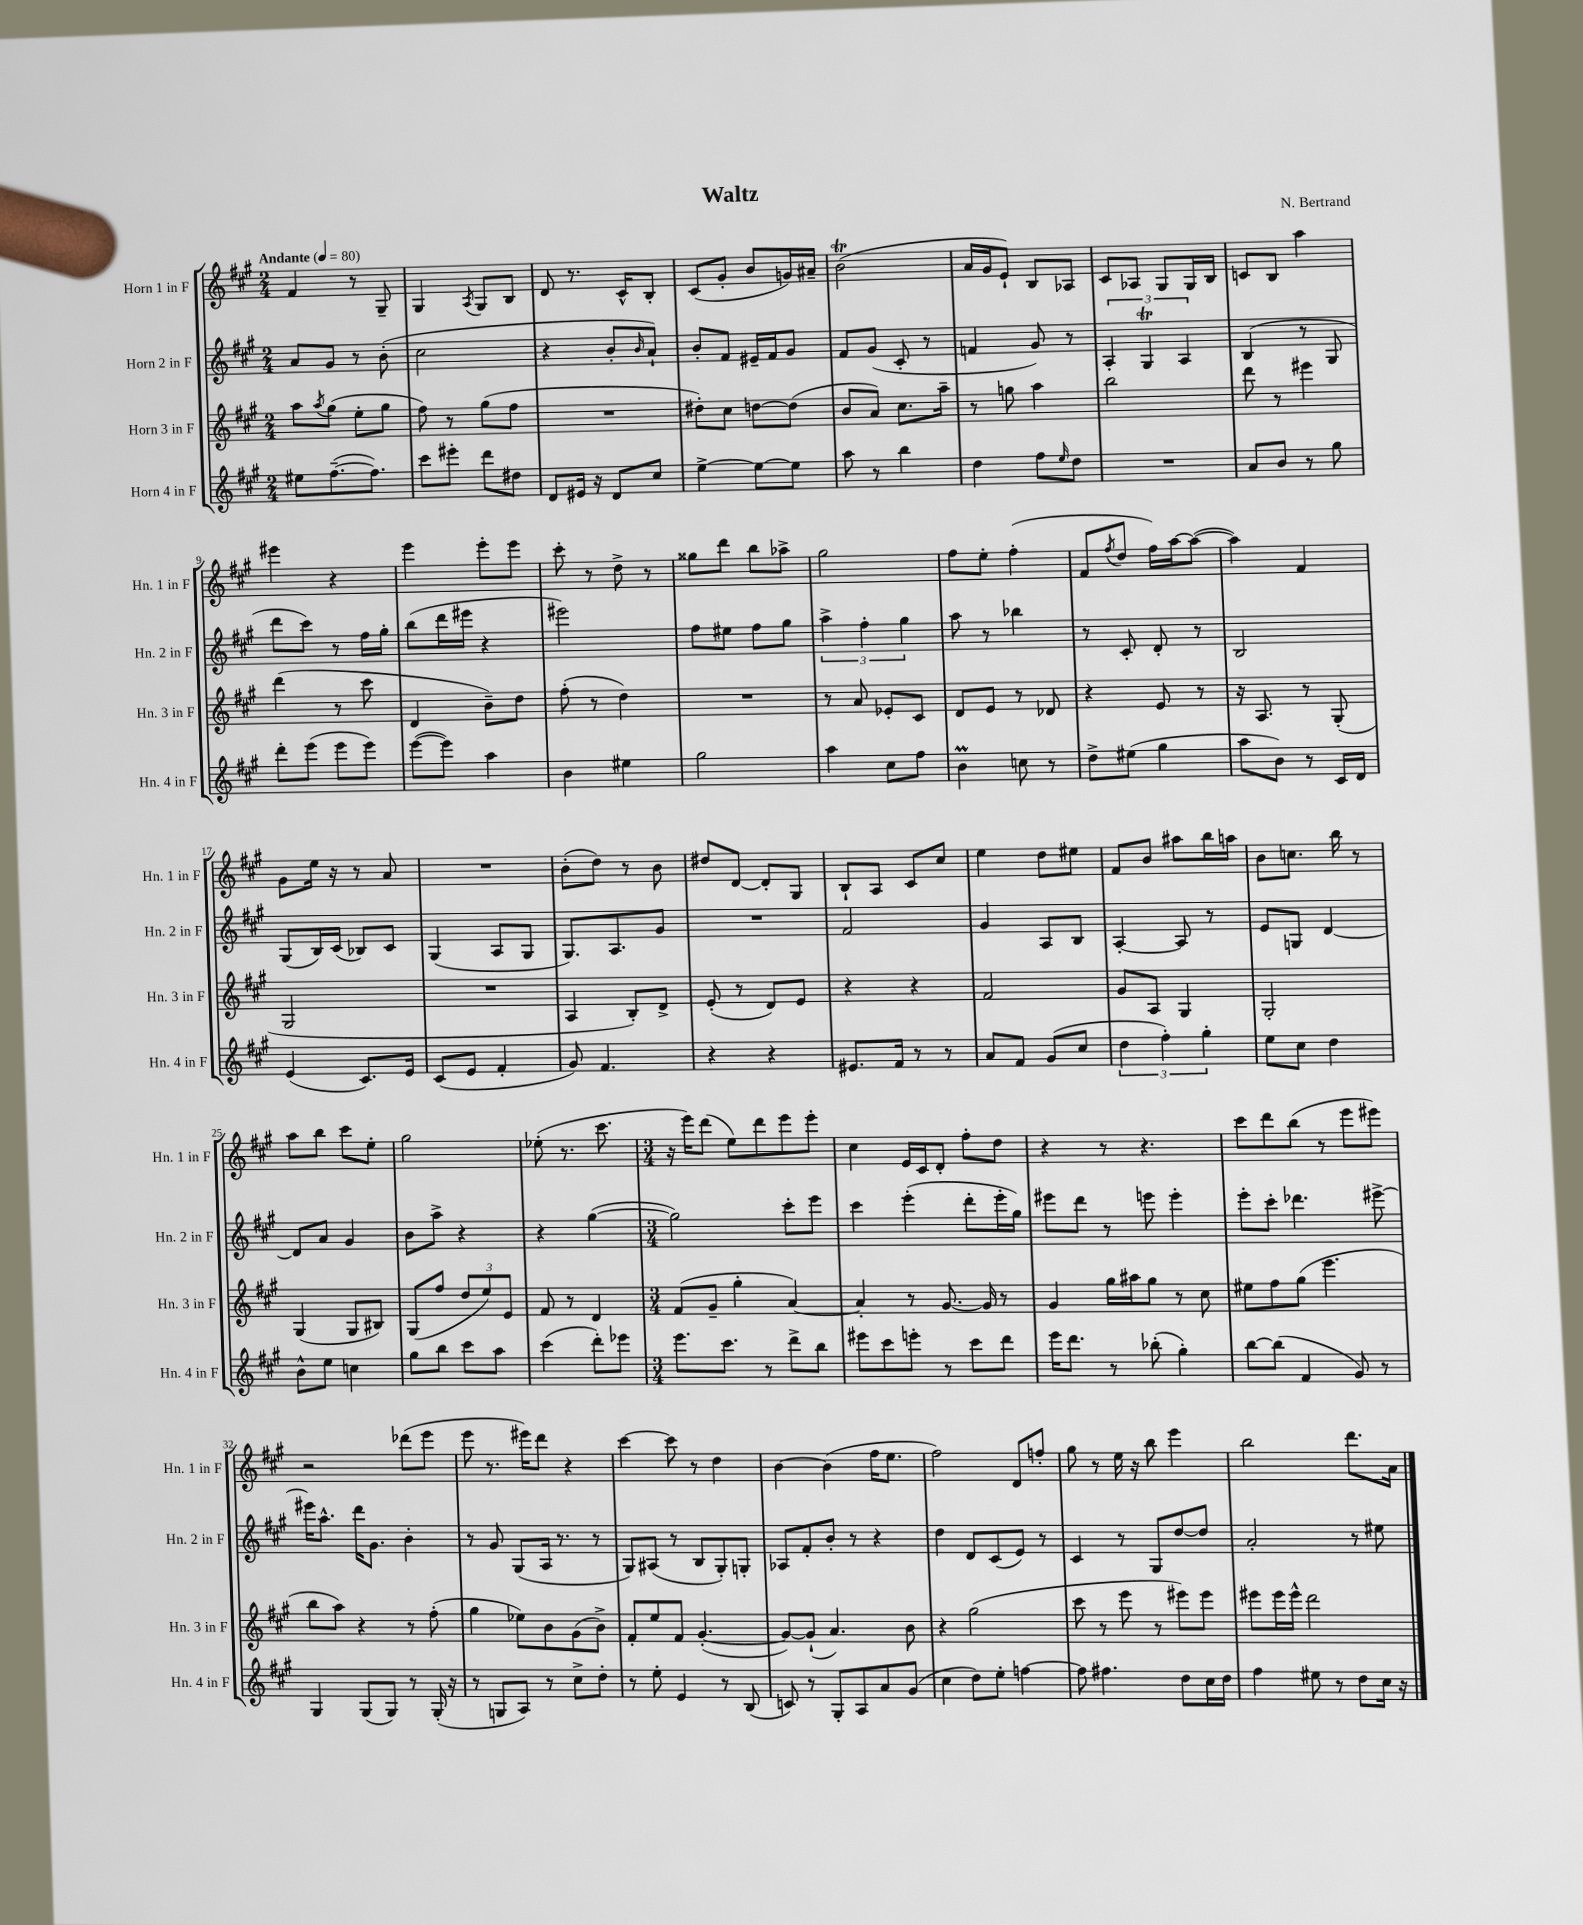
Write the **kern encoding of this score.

**kern	**kern	**kern	**kern
*staff4	*staff3	*staff2	*staff1
*clefG2	*clefG2	*clefG2	*clefG2
*k[f#c#g#]	*k[f#c#g#]	*k[f#c#g#]	*k[f#c#g#]
*M2/4	*M2/4	*M2/4	*M2/4
*MM80	*MM80	*MM80	*MM80
8ee#	8aa	8a	4f#
.	8qaa	.	.
([8.ff#~	(8gg#	8g#	.
.	8ee'	8r	8r
8.ff#])	.	.	.
.	8gg#	(8b'	8G#~
=	=	=	=
8ccc#	8ff#)	2cc#	4G#
8eee#'	8r	.	.
.	.	.	8qA
8ddd	(8gg#	.	8G#
8dd#	8ff#	.	8B
=	=	=	=
8d	2r	4r	8d
16e#	.	.	8.r
16r	.	.	.
8d	.	8b'	.
.	.	.	16c#^^
.	.	16qqb	.
8cc#	.	8a`)	8B'
=	=	=	=
[4ee^	8dd#')	8b'	(8c#
.	8cc#	8f#	8g#'
8ee_	[8dd	16e#~	8b
.	.	16f#	.
8ee]	(8dd]	8g#	16g)
.	.	.	16a#~
=	=	=	=
8aa	8b	8f#	(2b
8r	8a)	(8g#	.
4bb	8.cc#	8c#'	.
.	.	8r	.
.	16aa~	.	.
=	=	=	=
4dd	8r	4f	16a
.	.	.	16g#
.	8gg	.	8e`)
8ff#	4aa	8g#)	8B
16qqee	.	.	.
8dd	.	8r	8A-
=	=	=	=
2r	2bb	6A'	8c#
.	.	.	8A-
.	.	6G#	.
.	.	.	8G#
.	.	6A	.
.	.	.	16G#
.	.	.	16B
=	=	=	=
8a	8ddd	(4B	8c
8b	8r	.	8B
8r	4eee#	8r	4aa
8gg#	.	8G#	.
=	=	=	=
8ddd'	(4ddd	8ddd	4eee#
(8eee	.	8ccc#)	.
8eee	8r	8r	4r
8eee)	8ccc#	16ff#	.
.	.	16gg#'	.
=	=	=	=
([8eee	4d	(8bb	4eee
8eee])	.	16ddd	.
.	.	16eee#	.
4aa	8b~)	4r	8eee'
.	8dd	.	8eee
=	=	=	=
4b	(8ff#'	2eee#)	8ccc#'
.	8r	.	8r
4ee#	4dd)	.	8dd^
.	.	.	8r
=	=	=	=
2gg#	2r	8ff#	8gg##
.	.	8ee#	8ddd
.	.	8ff#	8bb
.	.	8gg#	8aa-^
=	=	=	=
4aa	8r	6aa^	2gg#
.	8a	.	.
.	.	6ff#'	.
8cc#	8e-'	.	.
.	.	6gg#	.
8ff#	8c#	.	.
=	=	=	=
4b	8d	8aa	8ff#
.	8e	8r	8ee'
8cc	8r	4bb-	(4ff#'
8r	8d-	.	.
=	=	=	=
8dd^	4r	8r	8f#
.	.	.	8qff#
(8ee#	.	8c#'	8dd
4gg#	8e	8d'	16ff#)
.	.	.	[16aa
.	8r	8r	(8aa_
=	=	=	=
8aa	16r	2B	4aa])
.	8.A	.	.
8b)	.	.	.
8r	8r	.	4f#
16c#	(8G#'	.	.
16d	.	.	.
=	=	=	=
(4e	2G#	(8G#	8g#
.	.	16B)	16ee
.	.	(16c#	16r
8.c#)	.	8B-)	8r
.	.	8c#	8a
16e	.	.	.
=	=	=	=
(8c#	2r	(4G#	2r
8e	.	.	.
4f#'	.	8A	.
.	.	8G#	.
=	=	=	=
8g#)	4A	8.G#)	(8b'
4.f#	.	.	8dd)
.	.	8.A	.
.	8B')	.	8r
.	8d^	8g#	8b
=	=	=	=
4r	(8e'	2r	8dd#
.	8r	.	[8d
4r	8d)	.	8d']
.	8e	.	8G#
=	=	=	=
8.e#	4r	2f#	8B`
.	.	.	8A
16f#	.	.	.
8r	4r	.	8c#
8r	.	.	8cc#
=	=	=	=
8a	2f#	4g#	4ee
8f#	.	.	.
(8g#	.	8A	8dd
8cc#	.	8B	8ee#
=	=	=	=
6dd	8g#	[4A'	8f#
.	8A	.	8b
6ff#')	.	.	.
.	4G#	8A]	8aa#
6gg#'	.	.	.
.	.	8r	16bb
.	.	.	16aa
=	=	=	=
8ee	2G#'	8e	8b
8cc#	.	8G	8.cc
4dd	.	[4d	.
.	.	.	16bb
.	.	.	8r
=	=	=	=
8b^^	(4G#	8d]	8aa
8ee	.	8a	8bb
4cc	8G#	4g#	8ccc#
.	8B#)	.	8ee'
=	=	=	=
8gg#	(8G#	8b	2gg#
8bb	8ff#	8aa^	.
8ccc#	12dd	4r	.
.	12ee)	.	.
8aa	.	.	.
.	12e	.	.
=	=	=	=
(4ccc#	8f#	4r	(8ee-'
.	8r	.	8.r
8ddd')	4d	([4gg#	.
.	.	.	8.ccc#
8eee-	.	.	.
=	=	=	=
*M3/4	*M3/4	*M3/4	*M3/4
8.eee	(8f#	2gg#])	16r
.	.	.	16eee)
.	8g#~	.	(8ddd
8.ccc#	.	.	.
.	4gg#'	.	8ee)
8r	.	.	8ddd
8ddd^	[4a)	8ccc#'	8eee
8bb	.	8eee	8eee'
=	=	=	=
8eee#	4a']	4ccc#	4cc#
8ccc#	.	.	.
8eee'	8r	(4eee'	16e
.	.	.	16c#
8r	[8.g#	.	8d'
8ccc#	.	8ddd'	8ff#'
.	16g#]	.	.
8ddd	8r	16eee'	8dd
.	.	16gg#)	.
=	=	=	=
16eee	4g#	8eee#	4r
8.ddd	.	.	.
.	.	8ddd	.
8r	16gg#	8r	8r
.	16aa#	.	.
(8bb-'	8gg#	8eee	4.r
4gg#')	8r	4eee'	.
.	8cc#	.	.
=	=	=	=
[8bb	8ee#	8eee'	8ccc#
(8bb]	8ff#	8ccc#'	8ddd
4f#	(8gg#	4.ddd-	(8bb
.	4.eee	.	8r
8g#)	.	.	8eee
8r	.	[8eee#^	8eee#)
=	=	=	=
4G#	8bb	16eee#]	2r
.	.	8.aa^^	.
.	8aa)	.	.
(8G#	4r	16ddd	.
.	.	8.g#	.
8G#)	.	.	.
8r	8r	4b'	(8ddd-
(16G#'	(8ff#'	.	8eee
16r	.	.	.
=	=	=	=
8r	4gg#	8r	8eee
8G	.	8g#	8.r
8A)	8ee-)	(8G#	.
.	.	.	16eee#)
8r	8b	16A	8ddd
.	.	8.r	.
8cc#^	(8g#	.	4r
8dd'	8b^)	8r	.
=	=	=	=
8r	8f#'	8G#)	[4ccc#
8ee'	8ee	(8A#	.
4e	8f#	8r	8ccc#]
.	([4.g#'	8B	8r
8r	.	8G#')	4dd
(8B	.	8G'	.
=	=	=	=
8c)	8g#_)	8A-	[4b
8r	(8g#`]	8f#'	.
8G#'	4.a)	8b'	(4b]
8A	.	8r	.
8a	.	4r	16ff#
.	.	.	8.ee
(8g#	8b	.	.
=	=	=	=
4cc#	4r	4dd	2ff#)
8dd)	(2gg#	8d	.
8ee'	.	(8c#	.
[4ff	.	8e)	8d
.	.	8r	8ff'
=	=	=	=
8ff]	8ccc#	4c#	8gg#
4.ff#	8r	.	8r
.	8eee	8r	16ee
.	.	.	16r
.	8r	8G#	8bb
8dd	8eee#)	[8dd	4eee
16cc#	8eee#	8dd]	.
16dd	.	.	.
=	=	=	=
4ff#	8eee#	2a'	2bb
.	16eee#	.	.
.	16eee#^^	.	.
8ee#	2ddd	.	.
8r	.	.	.
8dd	.	8r	8.ddd
16cc#	.	8ee#	.
16r	.	.	16a
==	==	==	==
*-	*-	*-	*-
